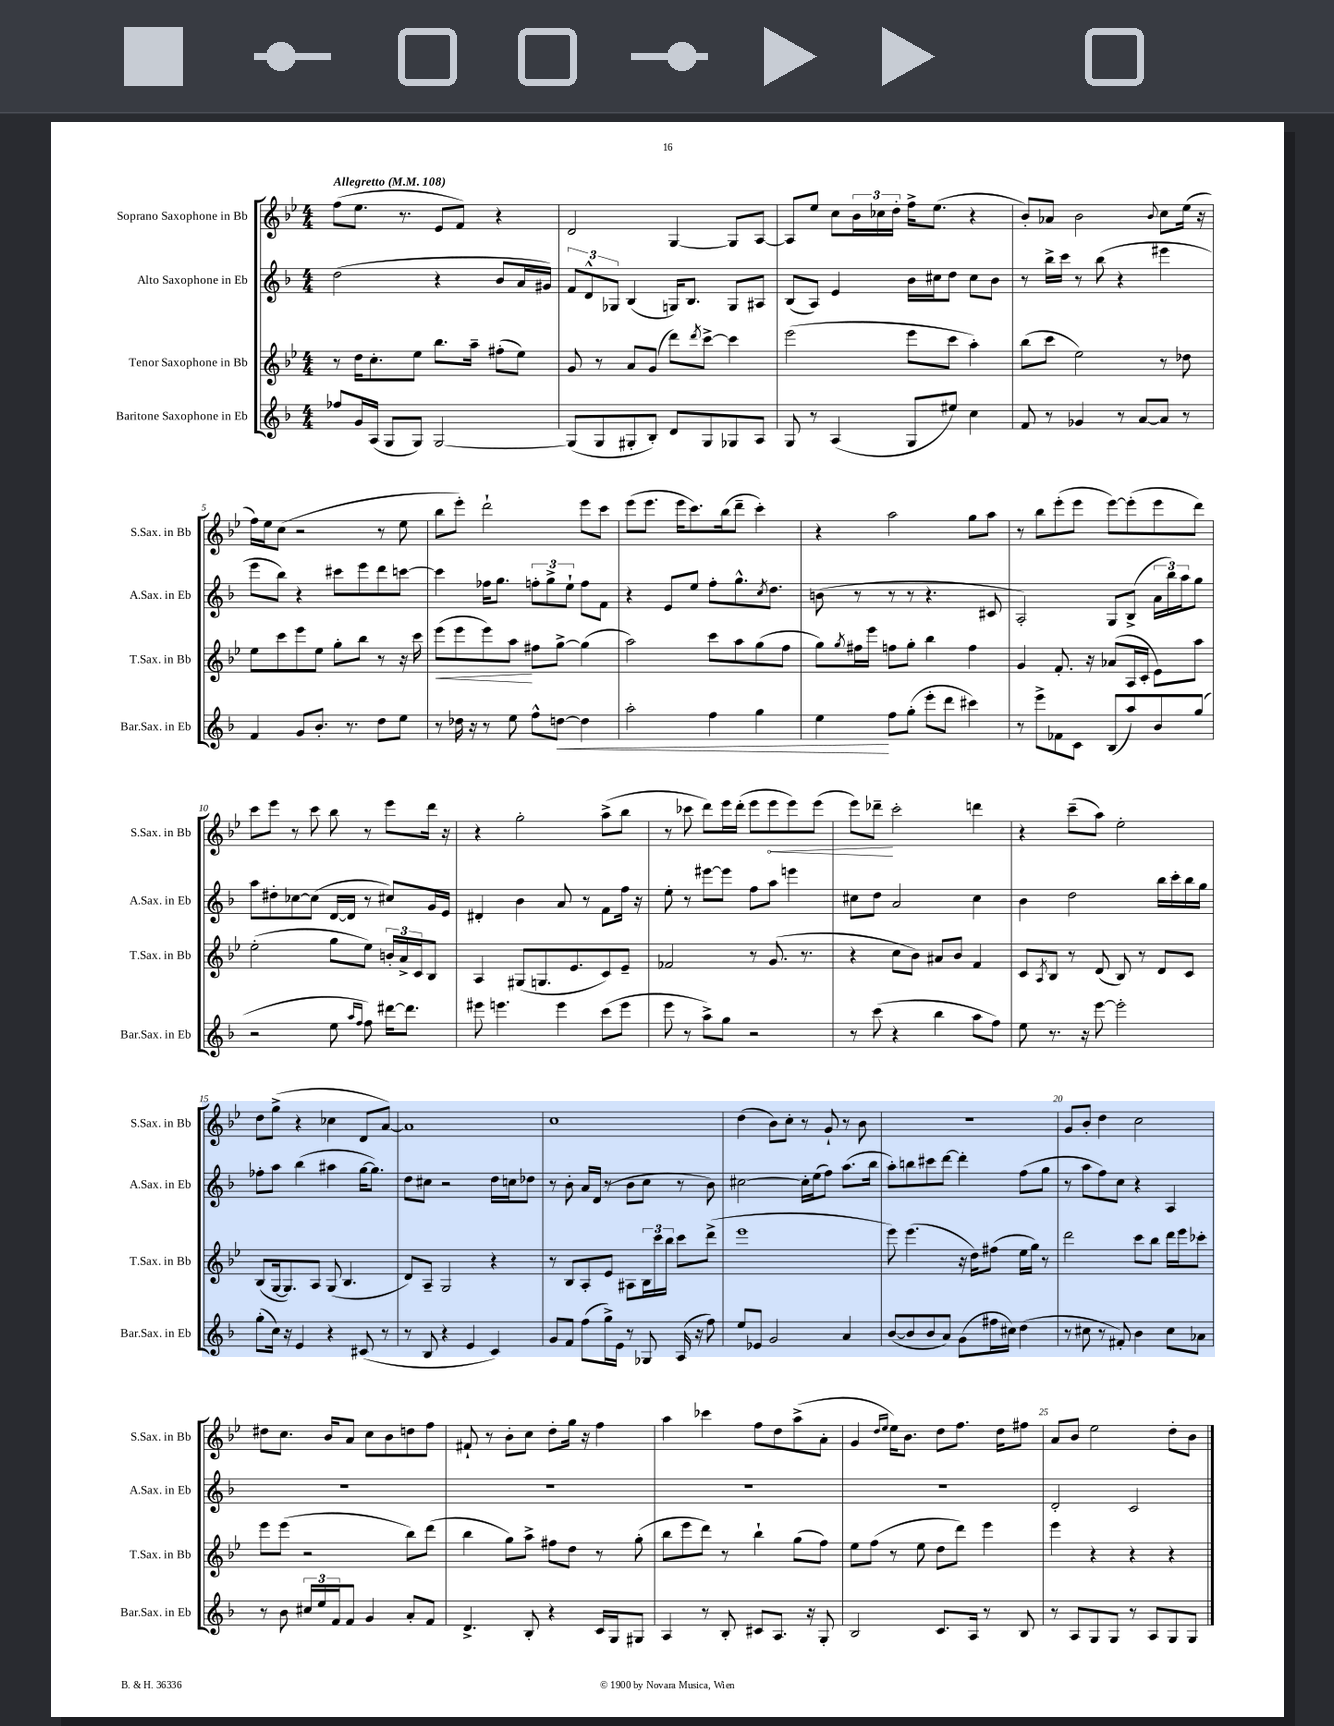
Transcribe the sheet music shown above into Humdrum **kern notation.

**kern	**kern	**kern	**kern
*staff4	*staff3	*staff2	*staff1
*clefG2	*clefG2	*clefG2	*clefG2
*k[b-]	*k[b-e-]	*k[b-]	*k[b-e-]
*M4/4	*M4/4	*M4/4	*M4/4
*MM108	*MM108	*MM108	*MM108
8ff-	8r	(2dd	(8ff
16g	16dd	.	8.ee-
(16A	8.cc'	.	.
8G	.	.	.
.	.	.	8.r
8G)	8ee-	.	.
[2G	8.bb-	4r	8e-
.	.	.	8f)
.	16aa~	.	.
.	(8ff#'	8b-	4r
.	8ee-)	16a	.
.	.	16g#)	.
=	=	=	=
(8G]	8g	12f	2d
.	.	12d^^	.
8G	8r	.	.
.	.	12G-	.
8G#'	8a	(4B-	.
8B-')	(8g	.	.
8d	8ddd)	16G)	[4G
.	.	8.B-	.
.	8qddd	.	.
8G#	[8ccc^	.	.
8G-	4ccc]	8G	8G]
8A	.	8A#	[8A
=	=	=	=
8G	(2eee-	(8B-	8A]
8r	.	8A)	8ee-
(4A	.	4e	8cc
.	.	.	24b-
.	.	.	24cc-
.	.	.	24dd'
8G	8eee-	16b-	16ff^
.	.	16cc#	(8.ee-
8ee#)	8ccc	8dd	.
4cc	4aa')	8cc#	4r
.	.	8b-	.
=	=	=	=
8f	(8bb-	8r	8b-')
8r	8ccc	16bb-^	8a-
.	.	16ccc	.
4g-	2ee-)	8r	2b-
.	.	(8bb-	.
8r	.	4r	.
[8a	.	.	.
.	.	.	8qqb-
8a]	8r	4eee#	8cc
8r	8dd-	.	(16ee-
.	.	.	16r
=	=	=	=
4f	8ee-	8eee	16ff)
.	.	.	16ee-
.	8ccc	8bb-)	(8cc
8g	8eee-	4r	2r
8.b-'	8ee-	.	.
.	8gg'	8ccc#	.
8.r	.	.	.
.	8bb-	8eee	.
8dd	8r	8ddd	8r
8ee	16r	[8ccc	8ee-
.	16ccc	.	.
=	=	=	=
8r	(8eee-	4ccc]	8bb-
16dd-	8eee-	.	8eee-')
16r	.	.	.
8r	8eee-)	16ff-	2ddd`
.	.	8.gg	.
8ee	8aa	.	.
8ff^^	8ff#	12ff'	.
.	.	12gg^	.
[8dd	[8gg^	.	.
.	.	12ee`	.
4dd]	(4gg]	8ff	8eee-
.	.	8f	8ccc
=	=	=	=
2aa'	2aa)	4r	(8eee-
.	.	.	8.eee-
.	.	8e	.
.	.	.	16eee-
.	.	8ee	8.ccc)
4ff	8ccc	8ff'	.
.	.	.	(16bb-
.	8aa	8.gg^^	8ddd~
4gg	(8gg	.	4ccc')
.	.	8qcc	.
.	.	8.dd	.
.	8ff	.	.
=	=	=	=
4ee	8gg)	(8b	4r
.	8qgg	.	.
.	16ff#	8r	.
.	16eee-	.	.
8ff	8ff	8r	2aa
(8gg'	8gg'	8r	.
8eee'	4bb-	4.r	.
8ddd	.	.	.
4ccc#)	4ff	.	8gg
.	.	8c#	8aa
=	=	=	=
8r	4g	2A')	8r
8eee^	.	.	8bb-
8f-	8.f'	.	(8eee-'
8c	.	.	8eee-
.	16r	.	.
(8B-	(8a-	8G	[8eee-)
8aa)	16A	(8B-^	(8eee-']
.	16c'	.	.
8b-	8e-)	24a	8eee-
.	.	24bb-)	.
.	.	24aa	.
(8gg	8aa	8gg	8ddd)
=	=	=	=
2r	(2ee-'	8aa	8ccc
.	.	8dd#'	8eee-
.	.	[8cc-	8r
.	.	(8cc-]	8ccc
8ee	8gg	[16d	8bb-
.	.	16d]	.
16qqaa	.	.	.
16qqff	.	.	.
8ff)	8ee-)	8r	8r
[16ddd#	24b'	8cc#)	8eee-
.	24a^	.	.
8.ddd#]	.	.	.
.	24c	.	.
.	8B-	16g	16ddd
.	.	16e	16r
=	=	=	=
8eee#	4A	4d#'	4r
4.eee	.	.	.
.	(8G#	4b-	2gg'
.	8.G	.	.
4eee	.	8a	.
.	8.e-	.	.
.	.	8r	.
(8ccc	8c)	8f	(8aa^
8eee	8e-~	16ff	8bb-
.	.	16r	.
=	=	=	=
8eee	2f-	8ee'	8r
8r	.	8r	8ccc-
8aa^)	.	[8eee#	8ddd)
8gg	.	8eee#]	16eee-
.	.	.	(16ddd'
2r	8r	8ff	8eee-
.	(8.g	8aa	8eee-
.	.	4eee	8eee-)
.	8.r	.	.
.	.	.	(8eee-
=	=	=	=
8r	4r	8cc#	8eee-)
(8ccc	.	8dd	8ddd-~
4r	8cc	2a	2ccc'
.	8b-)	.	.
4bb-	8a#	.	.
.	8b-	.	.
8aa	4f	4cc#	4ddd
8ff)	.	.	.
=	=	=	=
8ee	8c	4b-	4r
.	8qA	.	.
8.r	8B-	.	.
.	8r	2dd	(8ccc~
16r	.	.	.
[8eee	(8d	.	8aa)
2eee']	8B-)	.	2ee-'
.	8r	.	.
.	8d	16bb-	.
.	.	16ccc'	.
.	8c	16bb-	.
.	.	16gg	.
=	=	=	=
(8gg'	(8B-	8ff-'	8dd
16cc)	[16G	8aa	(8gg^
16r	8.G])	.	.
4e	.	(4bb-	4r
.	8A	.	.
4r	(8G	4aa#	4cc-
.	4.B-	.	.
(8c#	.	[16gg	8d
.	.	8.gg])	.
8r	.	.	[8a)
=	=	=	=
8r	8d)	8dd	1a]
8B-	8A~	8cc#	.
4r	2G	2r	.
4e	.	.	.
4c)	4r	16dd	.
.	.	16cc	.
.	.	8dd-	.
=	=	=	=
8g	8r	8r	1cc
8f	8B-	8b-'	.
(8ff	8A'	16a	.
.	.	(16d	.
16gg^)	8e-	8r	.
16e	.	.	.
8r	8A#	8b-	.
8G-	24B-	8cc	.
.	24ccc	.	.
.	24bb-	.	.
(16A	8ccc	8r	.
16r	.	.	.
8ff)	(8ddd^	8b-)	.
=	=	=	=
8ee	1eee-	[2cc#	(4dd
8e-	.	.	.
2g	.	.	8b-)
.	.	.	8cc'
.	.	16cc#']	8r
.	.	(16ee	.
.	.	8ff)	8g`
4a	.	(8.aa	8r
.	.	.	8b-
.	.	16bb-	.
=	=	=	=
([8b-	8eee-)	8aa')	1r
8b-]	(4.eee-	8bb	.
8b-	.	8ccc#	.
8a)	.	[8ddd	.
(8g	16r	4ddd']	.
.	16dd)	.	.
16ff#	(8ff#	.	.
16cc#)	.	.	.
(4dd	16ee-	(8ff	.
.	16gg)	.	.
.	8r	8gg	.
=	=	=	=
8r	2ddd	8r	8g
8cc#	.	8aa	8b-'
8r	.	8ff)	4dd
8f#')	.	8cc	.
4b-	8ccc	4r	2cc
.	8bb-	.	.
8cc#	16ddd	4A	.
.	16eee-	.	.
8a-	8ccc-'	.	.
=	=	=	=
8r	8eee-	1r	8dd#
8b-	(8eee-	.	8.cc
24cc#	2r	.	.
24ee	.	.	.
.	.	.	16b-
24f	.	.	.
8f	.	.	8a
4g	.	.	8cc
.	.	.	8b-
8a'	8bb-)	.	8dd
8f	(8ddd	.	8ff
=	=	=	=
4.d^	4bb-	1r	8f#`
.	.	.	8r
.	8gg)	.	8b-'
8B-'	8aa^	.	8cc
4r	8ff#	.	8dd'
.	8dd	.	16gg
.	.	.	16r
16c	8r	.	4ff
16G	.	.	.
8G#	(8gg'	.	.
=	=	=	=
4A	8bb-	1r	4aa
.	8eee-	.	.
8r	8ddd)	.	4ccc-
8B-'	8r	.	.
8c#	4bb-`	.	8ff
8.A	.	.	8dd
.	(8gg	.	(8aa^
16r	.	.	.
8G'	8ff)	.	8a'
=	=	=	=
2B-	8ee-	1r	4g
.	(8ff	.	.
.	.	.	16qqdd
.	.	.	16qqee-
.	8r	.	16ee-)
.	.	.	8.b-
.	8ee-	.	.
8.c	8dd	.	8dd
.	8ddd)	.	8.ff
16A	.	.	.
8r	4eee-	.	.
.	.	.	16dd
8B-	.	.	8ff#
=	=	=	=
8r	4eee-	2d'	8a
8A	.	.	8b-
8G	4r	.	2ee-
8G	.	.	.
8r	4r	2c	.
8A	.	.	.
8G	4r	.	8dd'
8G	.	.	8b-
==	==	==	==
*-	*-	*-	*-
